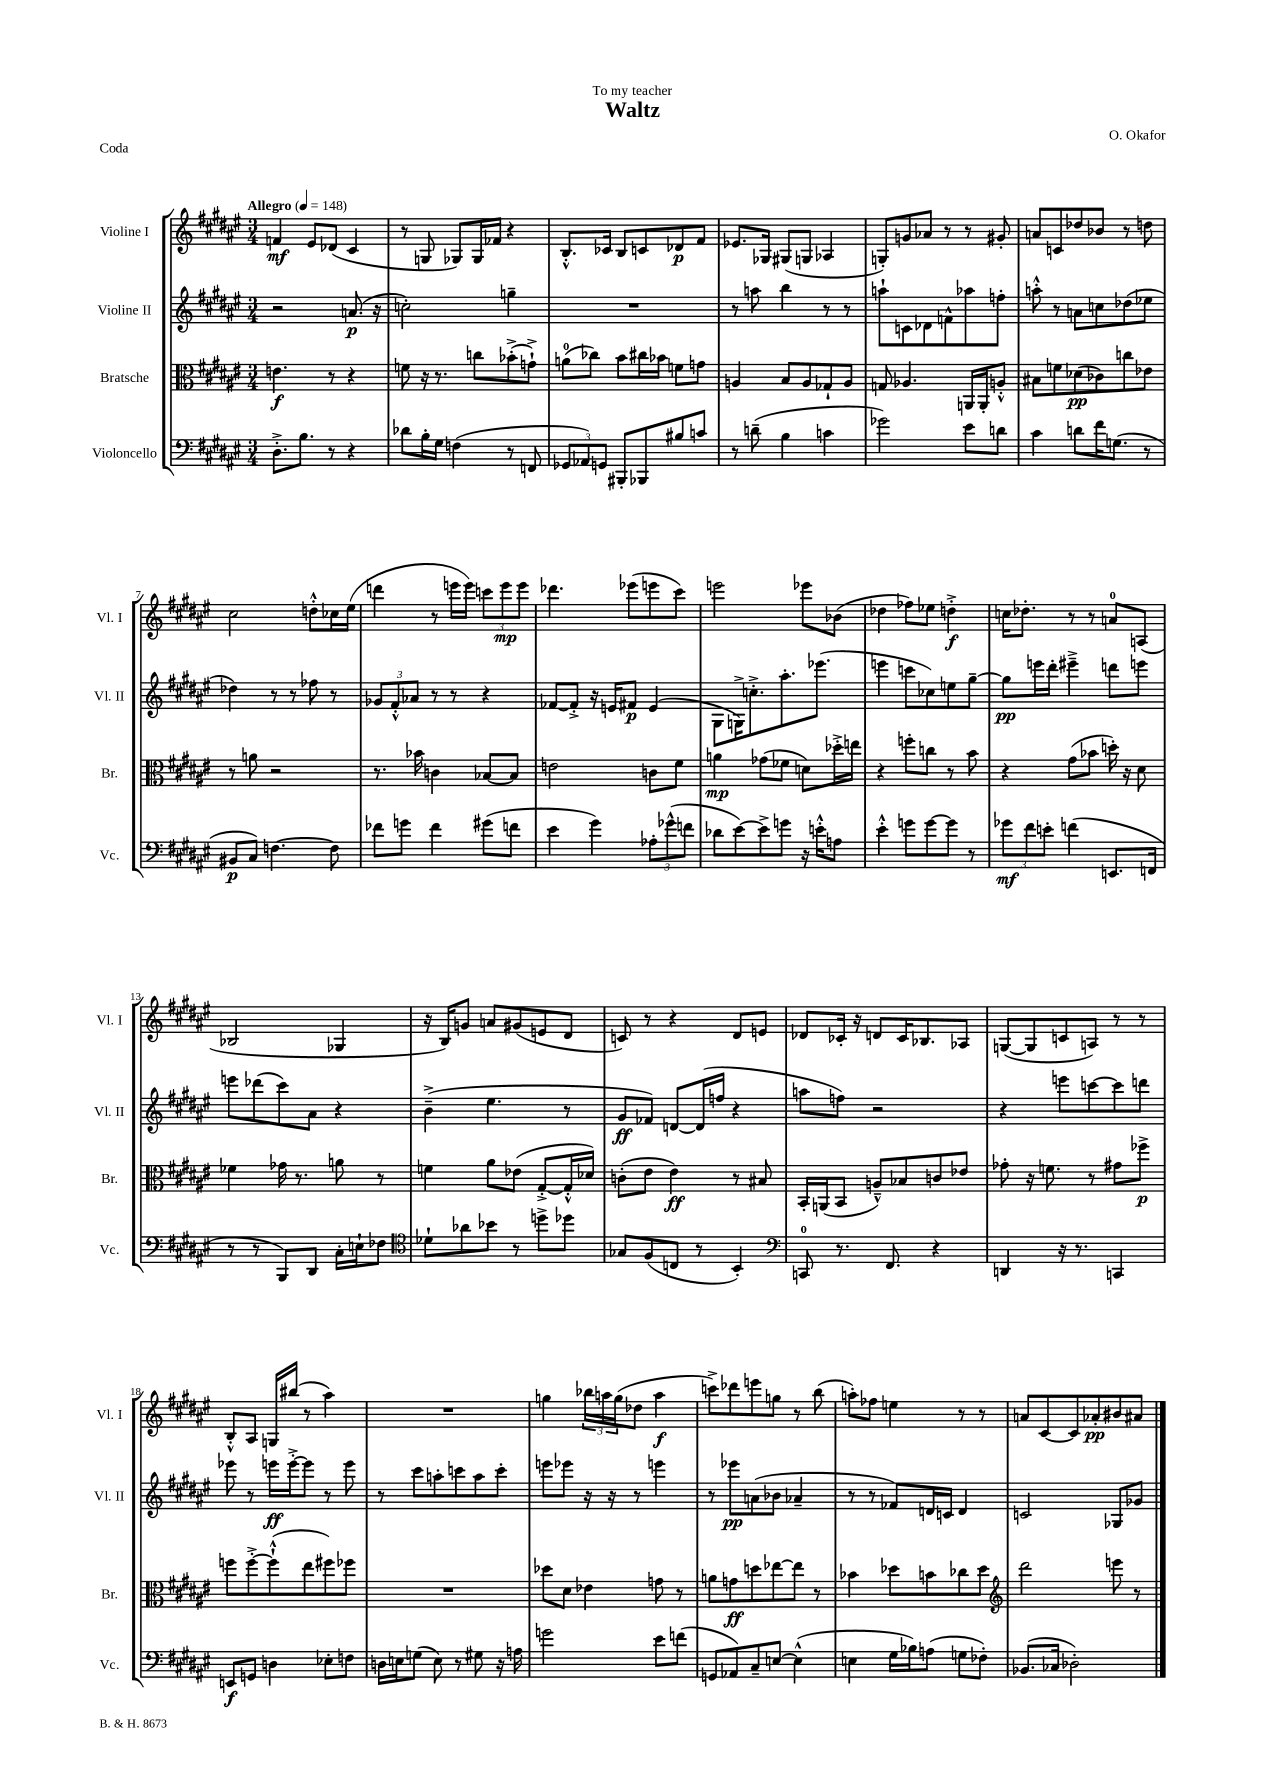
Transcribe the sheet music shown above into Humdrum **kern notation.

**kern	**kern	**kern	**kern
*staff4	*staff3	*staff2	*staff1
*clefF4	*clefC3	*clefG2	*clefG2
*k[f#c#g#d#a#e#]	*k[f#c#g#d#a#e#]	*k[f#c#g#d#a#e#]	*k[f#c#g#d#a#e#]
*M3/4	*M3/4	*M3/4	*M3/4
*MM148	*MM148	*MM148	*MM148
8.D#'^	4.e	2r	4f
8.B	.	.	.
.	.	.	8e#
8r	8r	.	(8d-
4r	4r	(8.a	4c#
.	.	16r	.
=	=	=	=
8d-	8f	2cc')	8r
16B'	16r	.	8G
16G#	8.r	.	.
(4F	.	.	8G-)
.	8cc	.	16G-
.	.	.	16f-
8r	(8b-'^	4gg~	4r
8FF	8g`^)	.	.
=	=	=	=
12GG-	(8a	2.r	8.B'^^
12AA-)	.	.	.
.	8cc-)	.	.
12GG	.	.	.
.	.	.	16c-
8BBB#'	8b	.	8B
8BBB-	16cc#	.	8c
.	16b-	.	.
8B#	8f	.	8d-
8c	8g	.	8f#
=	=	=	=
8r	4A	8r	8.e-
(8d~	.	8aa	.
.	.	.	16G-
4B	8B	4bb	(8G#
.	8A	.	8G
4c	8G-`	8r	4A-
.	8A	8r	.
=	=	=	=
2g-)	8G	8aa`	8G')
.	4.A-	8c	8g
.	.	8d-	8a-
.	.	8f^^	8r
8e#	16AA	8aa-	8r
.	16AA'	.	.
8d	8A'^^	8ff'	8g#'
=	=	=	=
4c#	8B#	8aa'^^	8a
.	8f	8r	8c
8d	(8d-	8a	8dd-
16f#	8c-)	8cc	8b-
(8.G	.	.	.
.	8cc	(8dd-	8r
8r	8e-	8ee-	8dd
=	=	=	=
8BB#	8r	4dd-)	2cc#
8C#)	8a	.	.
[4.F	2r	8r	.
.	.	8r	.
.	.	8ff-	8dd'^^
8F]	.	8r	16cc-
.	.	.	(16ee#
=	=	=	=
8f-	8.r	12g-	4ddd
.	.	12f#'^^	.
8g	.	.	.
.	.	12a-	.
.	16b-	.	.
4f-	4c	8r	8r
.	.	8r	16eee
.	.	.	16eee)
(8g#	[8B-	4r	12ccc
.	.	.	12eee
8f	8B-]	.	.
.	.	.	12eee
=	=	=	=
4e#	2e	[8f-	4.ddd-
.	.	8f-'^]	.
4g#)	.	16r	.
.	.	16e	.
.	.	8f#	(8eee-
12A-'	8c	(4e	8eee
(12g-^^	.	.	.
.	8f#	.	8ccc#)
12f	.	.	.
=	=	=	=
8d-	4a	8G#	2eee
[8e#)	.	16G^)	.
.	.	8.cc'^	.
8e#^]	(8g-	.	.
8g	8f-	8.aa#'	.
16r	8d)	.	8eee-
16e'^^	.	(8.eee-	.
8A	16dd-'^	.	(8b-
.	16ee	.	.
=	=	=	=
4e#'^^	4r	4eee	4dd-
8g	8ff'	8ccc	8ff-)
[8g	8cc	8cc-)	8ee-
8g]	8r	8ee	4dd'^
8r	8b	[8gg#~	.
=	=	=	=
12g-	4r	8gg#]	16cc
.	.	.	8.dd-'
12f#	.	.	.
.	.	16eee	.
12e'	.	.	.
.	.	16ddd#'	.
(4f	(8g#	4eee#~^	8r
.	8b-	.	8r
8.EE	16dd')	8ddd	8a
.	16r	.	.
.	8d#	8eee	(8A
16FF	.	.	.
=	=	=	=
8r	4f-	8eee	2B-
8r	.	(8ddd-	.
8BBB)	16g-	8ccc#)	.
.	8.r	.	.
8DD#	.	8a#	.
16C#'	8a	4r	4G-
16E`	.	.	.
8F-	8r	.	.
=	=	=	=
*clefC4	*	*	*
8d-`	4f	(4b~^	16r
.	.	.	16B)
8a-	.	.	8g
8b-	8a#	4.ee#	8a
8r	(8e-	.	(8g#
8dd^	[8G#'^	.	8e
8dd-	16G#'^^]	8r	8d#
.	16d-)	.	.
=	=	=	=
8G-	(8c'	8g#	8c)
(8F#	8e#	8f-)	8r
8C	4e#)	[8d	4r
8r	.	(16d]	.
.	.	16ff	.
4BB')	8r	4r	8d#
.	8B#	.	8e
=	=	=	=
*clefF4	*	*	*
8CC	16BB'	8aa	8d-
.	(16AA	.	.
8.r	8BB	8ff)	16c-'
.	.	.	16r
.	8A~^^)	2r	8d
8.FF#	.	.	.
.	8B-	.	16c-
.	.	.	8.B-
4r	8c	.	.
.	8e-	.	8A-
=	=	=	=
4DD	8g-'	4r	([8G
.	16r	.	8G]
.	8.f	.	.
16r	.	8eee	8c
8.r	.	.	.
.	8r	[8ccc	8A)
4CC	8g#	8ccc]	8r
.	8ff-^	8ddd	8r
=	=	=	=
8EE	8ff	8eee-	8B'^^
8GG	[8ff'^	8r	8A#
4D	(8ff`^^]	16eee	16G
.	.	[16eee'^	(16bb#
.	8ee#	8eee]	8r
8E-'	8ff#)	8r	4aa#)
8F	8ff-	8eee	.
=	=	=	=
16D	2.r	8r	2.r
16E	.	.	.
(8G	.	8ccc#	.
8E)	.	8aa'	.
8r	.	8ccc	.
8G#	.	8aa	.
16r	.	8ccc'	.
16A	.	.	.
=	=	=	=
2g	8dd-	8eee	4gg
.	8d#	8eee-	.
.	4e-	16r	24bb-
.	.	.	24aa
.	.	16r	.
.	.	.	(24gg
.	.	8r	8dd-
8e#	8g	4eee	4aa
(8f	8r	.	.
=	=	=	=
8GG	8a	8r	8ccc^)
8AA-)	8g	8eee-	8ddd-
8C#~	8dd	(8a	8eee
[8E	[8ee-	8b-	8gg
(4E^^]	8ee-]	4a-~	8r
.	8r	.	(8bb
=	=	=	=
4E	4b-	8r	8aa')
.	.	8r	8ff-
16G#	8dd-	8f-)	4ee
16B-)	.	.	.
(8A	8b	16d	.
.	.	16c	.
8G	8cc-	4d	8r
8F-')	8dd-	.	8r
=	=	=	=
*	*clefG2	*	*
(8.BB-	2ddd#	2c	8a
.	.	.	[8c#
16C-	.	.	.
2D-')	.	.	8c#]
.	.	.	8a-'
.	8eee	8G-	8b#
.	8r	8g-	8a#
==	==	==	==
*-	*-	*-	*-
